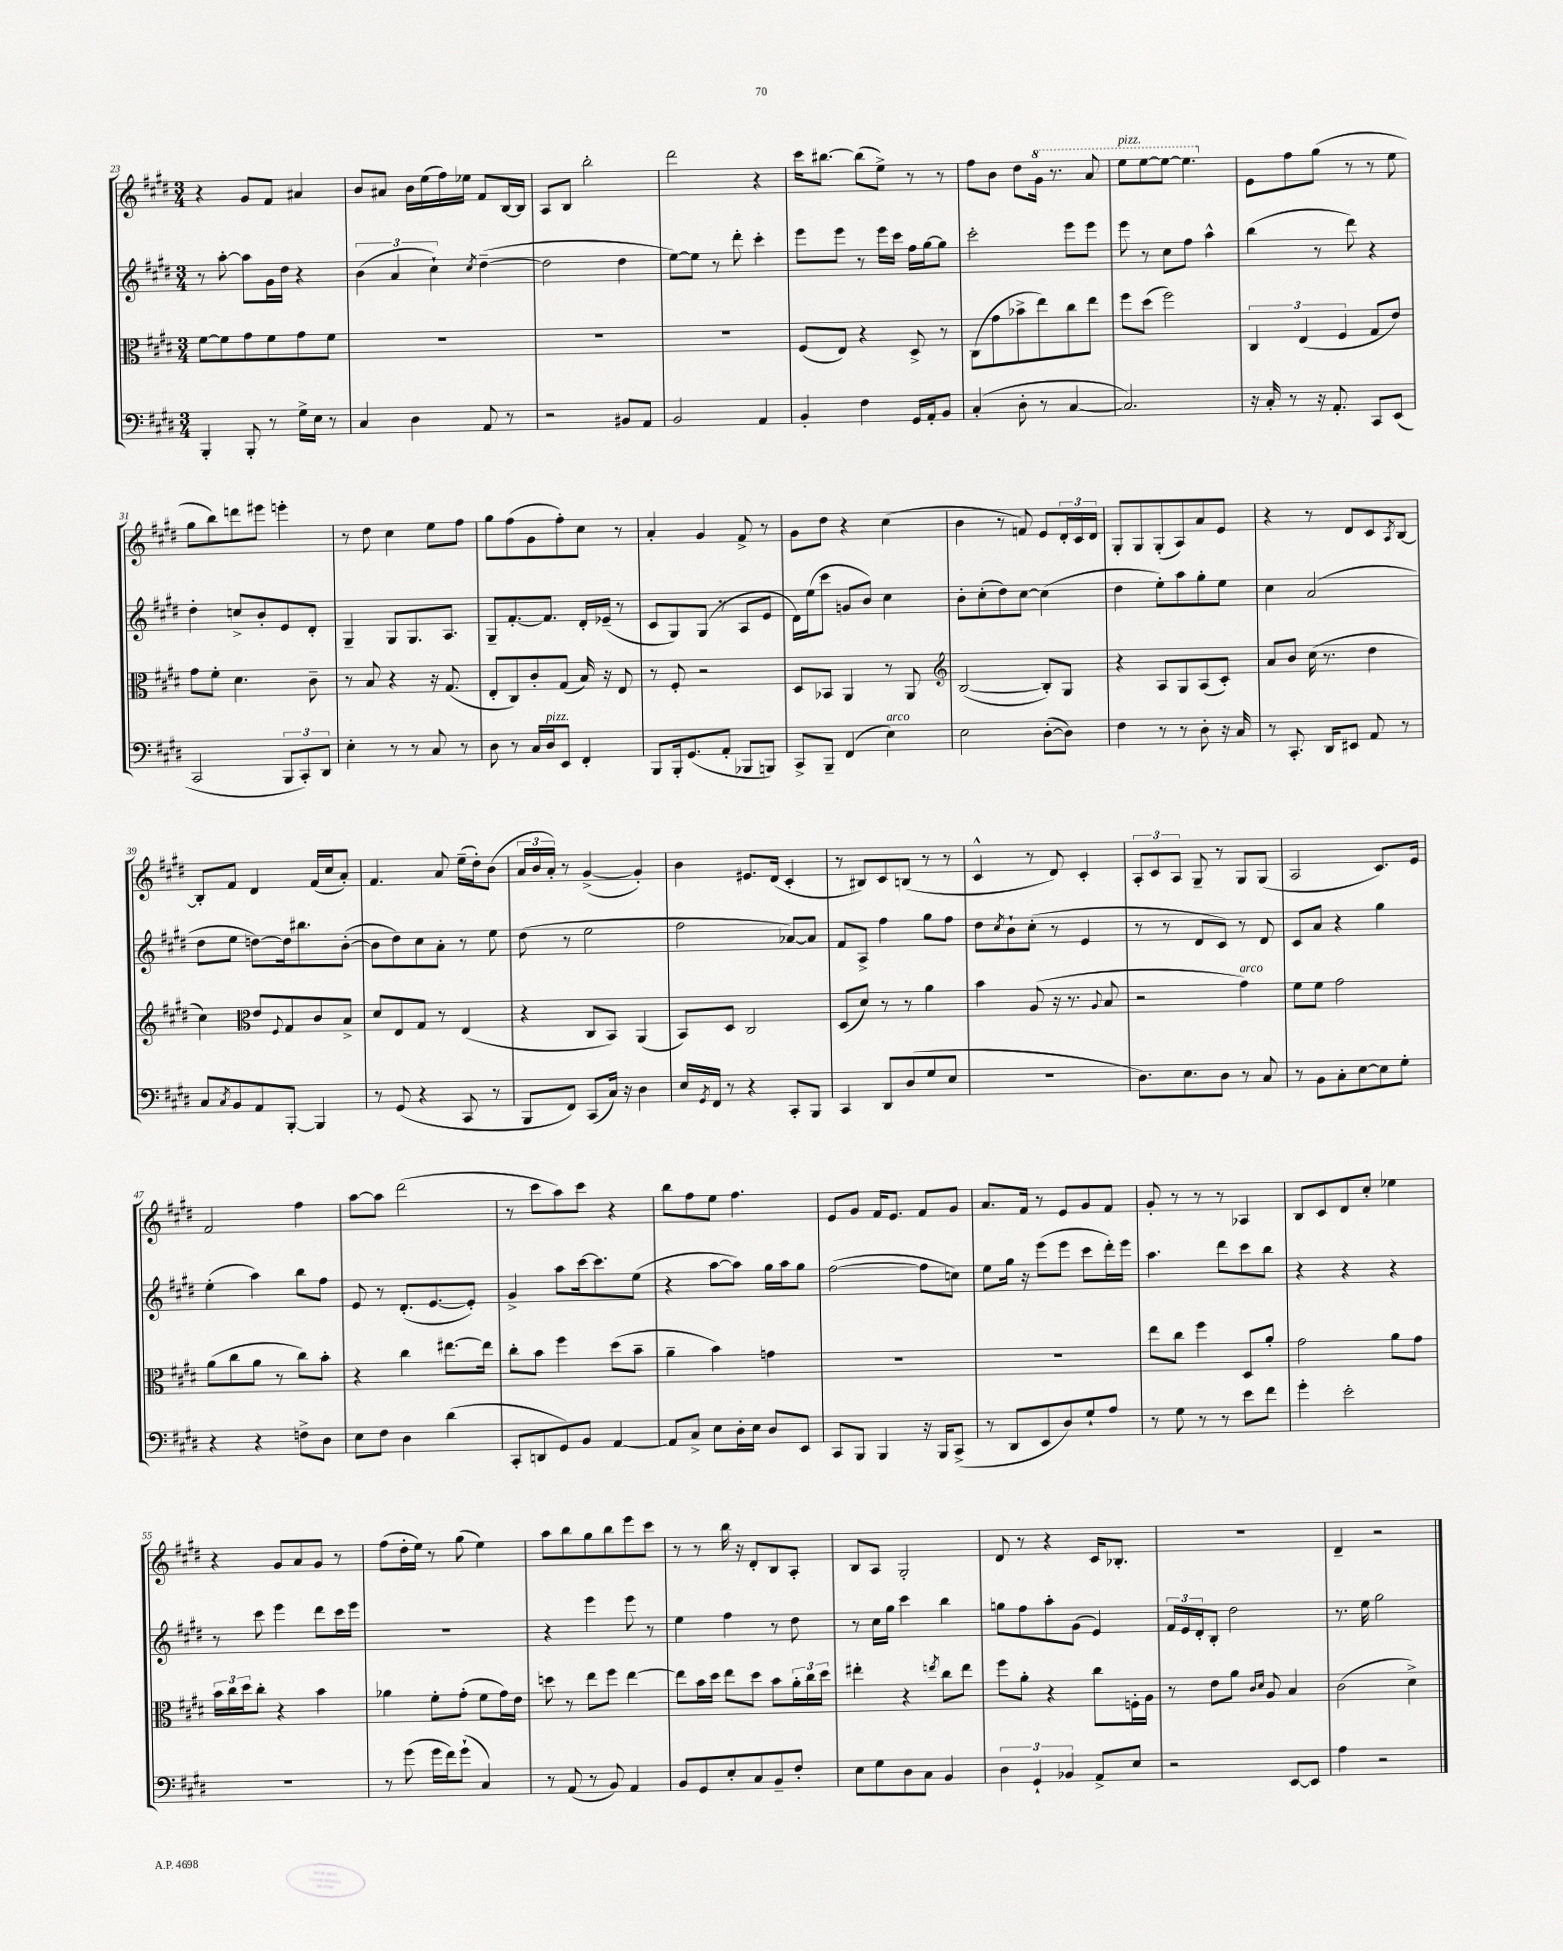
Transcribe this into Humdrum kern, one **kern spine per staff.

**kern	**kern	**kern	**kern
*part4	*part3	*part2	*part1
*staff4	*staff3	*staff2	*staff1
*clefF4	*clefC3	*clefG2	*clefG2
*k[f#c#g#d#]	*k[f#c#g#d#]	*k[f#c#g#d#]	*k[f#c#g#d#]
*M3/4	*M3/4	*M3/4	*M3/4
=23	=23	=23	=23
4BBB'/	[8f#\L	8r	4r
.	8f#\]	[8aa'\	.
8BBB'/	8g#\	8aa\L]	8g#/L
8r	8f#\	16g#\L	8f#/J
.	.	16dd#\JJ	.
16G#^\LL	8g#\	4r	4a#X/
16E\JJ	.	.	.
8r	8f#\J	.	.
=24	=24	=24	=24
4C#/	2.r	(6b\	8b/L
.	.	.	8a#X/J
.	.	6a/	.
4D#\	.	.	16b\LL
.	.	.	(16ee\
.	.	6cc#`\)	.
.	.	.	16ff#\)
.	.	.	16ee-X\JJ
.	.	8qcc#/	.
8AA/	.	([4dd#~\	8f#/L
8r	.	.	[16B/L
.	.	.	16B/JJ]
=25	=25	=25	=25
2r	2.r	2dd#\]	8A/L
.	.	.	8B/J
.	.	.	2bb'\
8BB#X/L	.	4dd#\	.
8AA/J	.	.	.
=26	=26	=26	=26
2BB/	2.r	[8ee\L)	2ddd#\
.	.	8ee\J]	.
.	.	8r	.
.	.	8ddd#'\	.
4AA/	.	4ccc#'\	4r
=27	=27	=27	=27
4BB'/	(8F#/L	8eee\L	16ccc#\KL
.	.	.	[8.bb#X\J
.	8E/J)	8eee\J	.
4F#\	4r	8r	(8bb#\L]
.	.	16eee\LL	8ee^\J)
.	.	16ccc#\JJ	.
16GG#/LL	8D#^/	16ff#\LL	8r
16AA'/J	.	[16gg#\J	.
8BB/J	8r	8gg#\J]	8r
=28	=28	=28	=28
(4C#'/	(8C#\L	2ccc#'\	8ff#\L
.	8g#\	.	8b\J
8D#'\	8b-X^\	.	8dd#\L
*	*	*	*8va
8r	8ee\)	.	16gg#\Jk
.	.	.	8.r
[4C#/	8cc#\	8eee\L	.
.	8ee\J	8eee\J	8aa/
=29	=29	=29	=29
!	!	!	!LO:TX:a:i:t=pizz.
2.C#/])	8ff#\L	8eee\	8eee\L
.	(8dd#\J	8r	[8eee\
.	2ff#\)	8cc#\L	8eee\J_
.	.	8ff#\J	4.eee\]
.	.	4aa^^\	.
=30	=30	=30	=30
*	*	*	*X8va
16r	6C#/	(4bb\	8e\L
16C#'/	.	.	.
8r	.	.	8ff#\
.	(6E/	.	.
16r	.	8r	(8gg#\J
8.AA'/	.	.	.
.	6F#/	.	.
.	.	8ddd#\)	8r
8CC#/L	8G#/L	4r	8r
(8EE/J	8e/J)	.	8ee\
!!LO:LB:g=z
=31	=31	=31	=31
2CC#/	8g#\L	4dd#'\	8gg#\L
.	8f#'\J	.	8bb\)
.	4.d#\	8ccn^/L	8dddn\
.	.	8b'/	8eee#X\J
12BBB/L	.	8e/	4eeen'\
12CC#'/)	.	.	.
.	8c#~\	8d#'/J	.
12DD#/J	.	.	.
=32	=32	=32	=32
4E'\	8r	4G#~/	8r
.	8B/	.	8dd#\
8r	4r	8G#/L	4cc#\
8r	.	8.G#/	.
8C#/	16r	.	8ee\L
.	(8.G#/	8.A/J	.
8r	.	.	8ff#\J
=33	=33	=33	=33
8D#\	8E'/L	8G#~/L	8gg#\L
8r	8C#/)	[8.f#'/	(8ff#\
16C#/LL	8c#'/	.	8g#\
!LO:TX:a:i:t=pizz.	!	!	!
16D#/J	.	8.f#/J]	.
8EE/J	(8G#/J	.	8ff#'\)
4FF#'/	16B/)	16d#'/LL	8cc#\J
.	16r	(16e-X~/JJ	.
.	8E/	8r	8r
=34	=34	=34	=34
8BBB/L	8r	8c#/L	4a'/
16BBB'/k	8F#'/	8G#/)	.
(8.GG#/	.	.	.
.	2r	(8G#/J	4g#/
8AA'/J	.	8r	.
8BBB-X/L	.	8A/L	8f#^/
8BBBn/J)	.	8e/J	8r
=35	=35	=35	=35
8CC#^/L	8D#/L	16d#\LL)	8g#\L
.	.	(16ee\J	.
8BBB~/J	8BB-X/J	8ccc#\J	8dd#\J
(4FF#/	4AA/	8gn/L	4r
.	.	8b/J)	.
!LO:TX:a:i:t=arco	!	!	!
4E\)	8r	4cc#\	(4cc#\
.	8AA/	.	.
=36	=36	=36	=36
*	*clefG2	*	*
2E\	([2B/	8b'\L	4b\
.	.	(8cc#'\	.
.	.	8dd#\)	8r
.	.	[8cc#\J	8fn/)
([8D#'\L	8B'/L])	(4cc#\]	8e/L
8D#\J])	8G#/J	.	24d#'/L
.	.	.	24c#/
.	.	.	24d#/JJ
=37	=37	=37	=37
4F#\	4r	4dd#\	8G#'/L
.	.	.	8G#/
8r	8A/L	8ee'\L)	(8G#'/
8r	8G#/	8aa\	8A/)
8D#'\	(8A/	8gg#'\	8a/
16r	8c#'/J)	8ee\J	8e/J
16C#/	.	.	.
=38	=38	=38	=38
8r	8a/L	4cc#\	4r
8.CC#'/	8b/J	.	.
.	(16cc#\	(2a/	8r
16DD#/KL	8.r	.	.
8EE#X/J	.	.	8d#/L
8AA/	4dd#\	.	8c#/
.	.	.	8qA/
8r	.	.	[8B/J
!!LO:LB:g=z
=39	=39	=39	=39
8C#/L	4cc#\)	8dd#\L	8B'/L]
8qC#/	.	.	.
8BB/	.	8ee\J	8f#/J
*	*clefC3	*	*
8AA/	8e/L	[8ddn\L)	4d#/
.	8qqF#/	.	.
[8BBB'/J	8G#/	16dd\k]	.
.	.	8.bb#X\	.
4BBB/]	8c#/	.	(16f#/LL
.	.	.	16cc#/J
.	8B^/J	([8b'\J	8a'/J)
=40	=40	=40	=40
8r	8d#/L	8b\L]	4.f#/
(8GG#/	8E/	8dd#\)	.
4r	8G#/J	8cc#\	.
.	8r	8a'\J	8a/
8CC#/	(4E/	8r	(16ee~\LL
.	.	.	16dd#'\J)
8r	.	8ee\	(8b\J
=41	=41	=41	=41
8BBB/L	4r	(8dd#\	24a/LL
.	.	.	24b/
.	.	.	24a'/JJ)
8FF#/J)	.	8r	8r
(8CC#/L	8C#/L	2ee\	([4g#^/
16C#/Jk)	8BB/J)	.	.
16r	.	.	.
4D#\	(4AA/	.	4g#'/])
=42	=42	=42	=42
16E/LL	8BB/L)	2ff#\	4b\
8qGG#/	.	.	.
16FF#/JJ	.	.	.
8r	8D#/J	.	.
4r	2C#/	.	8.e#X/L
.	.	.	(16d#/Jk
8CC#'/L	.	[8a-X/L)	4c#'/
8BBB/J	.	8a-/J]	.
=43	=43	=43	=43
4CC#/	(8D#/L	8f#/L	8r
.	8d#/J)	8A^/J	8B#X/L)
8DD#/L	8r	4ff#\	8c#/
(8D#/	8r	.	(8Bn/J
8G#/	4a\	8gg#\L	8r
8E/J	.	8ff#\J	8r
=44	=44	=44	=44
2.r	4b\	8dd#\L	4c#^^/
.	.	8qcc#/	.
.	.	8b`\	.
.	(8A/	(8cc#'\J	8r
.	16r	8r	8d#/)
.	8.r	.	.
.	.	4e/	4c#'/
.	8qqA/	.	.
.	8B/	.	.
=45	=45	=45	=45
8.D#\L)	2r	8r	12A'/L
.	.	.	12c#/
.	.	8r	.
.	.	.	12A/J
8.E\	.	.	.
.	.	8d#/L	8G#~/
8D#\J	.	8c#/J)	8r
!	!LO:TX:a:i:t=arco	!	!
8r	4g#\)	8r	8G#/L
8C#/	.	8d#/	(8G#/J
=46	=46	=46	=46
8r	8f#\L	8c#/L	2A/
8BB\L	8f#\J	8a/J	.
8C#'\	2g#\	4r	.
[8E\	.	.	.
8E\]	.	4gg#\	8.c#/L)
8G#'\J	.	.	.
.	.	.	16e/Jk
!!LO:LB:g=z
=47	=47	=47	=47
4r	(8a\L	(4ee'\	2f#/
.	8cc#\	.	.
4r	8a\J	4aa\)	.
.	8r	.	.
8Fn^\L	8cc#\L)	8bb\L	4ff#\
8D#\J	8b'\J	8ff#\J	.
=48	=48	=48	=48
8E\L	4r	8e/	[8aa\L
8F#\J	.	8r	8aa\J]
4D#\	4cc#\	(8.d#'/L	(2ddd#\
.	.	[8.e/	.
(4d#\	[8.ee#X\L	.	.
.	.	8e'/J])	.
.	16ee#\Jk]	.	.
=49	=49	=49	=49
8CC#'/L	8cc#'\L	4g#^/	8r
8DDn/	8b\J	.	8ccc#\L
8GG#/)	4ff#\	8aa\L	8aa\)
8BB/J	.	[16ccc#\k	8ccc#\J
.	.	8.ccc#\]	.
[4AA/	(8dd#\L	.	4r
.	8b~\J	(8ee\J	.
=50	=50	=50	=50
8AA/L]	4a~\	4r	8bb\L
8C#^/J	.	.	8ff#\
8E\L	4b\)	[8aa\L	8ee\J
16D#'\L	.	8aa\J])	4.ff#\
16E\JJ	.	.	.
8D#/L	4gn\	16gg#\LL	.
.	.	16aa\J	.
8EE/J	.	8gg#\J	.
=51	=51	=51	=51
8CC#/L	2.r	([2ff#\	8e/L
8BBB/J	.	.	8g#/J
4BBB/	.	.	16f#/KL
.	.	.	8.e/J
16r	.	8ff#\L]	8f#/L
16BBB/KL	.	.	.
(8CC#^/J	.	8ccn\J)	8g#/J
=52	=52	=52	=52
8r	2.r	8ee\L	8.a/L
8DD#/L	.	16gg#\Jk	.
.	.	16r	16f#/Jk
8EE/	.	(8eee\L	8r
8D#/)	.	8eee\J	8e/L
8G#`/	.	8ccc#\L	8g#/
8A/J	.	16ddd#'\L)	8f#/J
.	.	16eee\JJ	.
=53	=53	=53	=53
8r	8ee\L	4.aa\	8g#'/
8G#\	8cc#\J	.	8r
8r	4ff#\	.	8r
8r	.	8ddd#\L	8r
8e\L	8D#/L	8ccc#\	4A-X/
8f#\J	8a'/J	8bb\J	.
=54	=54	=54	=54
4g#'\	2g#\	4r	8B/L
.	.	.	8c#/
2e'\	.	4r	8d#/
.	.	.	8cc#'/J
.	8a\L	4r	4ee-X\
.	8g#\J	.	.
!!LO:LB:g=z
=55	=55	=55	=55
2.r	24b\LL	8r	4r
.	24cc#\	.	.
.	24dd#\J	.	.
.	8cc#'\J	8ccc#\	.
.	4r	4eee\	8g#/L
.	.	.	8a/
.	4b\	8ddd#\L	8g#/J
.	.	16ccc#\L	8r
.	.	16eee\JJ	.
=56	=56	=56	=56
8r	4a-X\	2.r	(8ff#\L
(8g#\	.	.	16dd#'\L
.	.	.	16ee\JJ)
16g#\LL	8f#'\L	.	8r
16f#\J)	.	.	.
(8g#`\J	(8g#'\J	.	(8gg#\
4C#/)	8f#\L	.	4ee\)
.	16g#\L)	.	.
.	16e\JJ	.	.
=57	=57	=57	=57
8r	8ddn\	4r	8aa\L
(8AA/	8r	.	8bb\
8r	8ee\L	4eee\	8gg#\
8BB/)	8ff#\J	.	8bb\
4AA/	[4ee\	8eee\	8eee\
.	.	8r	8ccc#\J
=58	=58	=58	=58
8BB/L	8ee\L]	4ee\	8r
8GG#/	16b\L	.	8r
.	16dd#\JJ	.	.
8E'/	8ee\L	4ff#\	16bb\
.	.	.	16r
8C#/	8dd#\J	.	8d#'/L
8BB~/	8b\L	8r	8B/
8F#'/J	24a'\L	8dd#\	8A'/J
.	24cc#\	.	.
.	24dd#\JJ	.	.
=59	=59	=59	=59
8E\L	4ee#X'\	8r	8B/L
8G#\	.	16cc#\LL	8A/J
.	.	16gg#\JJ	.
8D#\	4r	4ccc#\	2G#'/
8C#\J	.	.	.
.	8qeen/	.	.
4BB/	8cc#\L	4bb\	.
.	8ee\J	.	.
=60	=60	=60	=60
6D#\	8ff#\L	8ggn\L	8d#/
.	8a'\J	8ff#\	8r
6GG#`/	.	.	.
.	4r	8aa'\	4r
6BB-X/	.	.	.
.	.	(8g#\J	.
8AA^/L	8cc#\L	4e/)	16c#/KL
.	.	.	8.B-X'/J
8E/J	16Fn'\L	.	.
.	16A\JJ	.	.
=61	=61	=61	=61
2r	8r	24f#/LL	2.r
.	.	24e/	.
.	.	24d#'/J	.
.	8e\L	8B'/J	.
.	8a\J	2dd#\	.
.	16qqc#/LL	.	.
.	16qqd#/JJ	.	.
.	8A/	.	.
[8EE/L	4B/	.	.
8EE/J]	.	.	.
=62	=62	=62	=62
4A\	(2c#\	8.r	4d#~/
.	.	16ee\	.
2r	.	2gg#\	2r
.	4d#^\)	.	.
==	==	==	==
*-	*-	*-	*-
